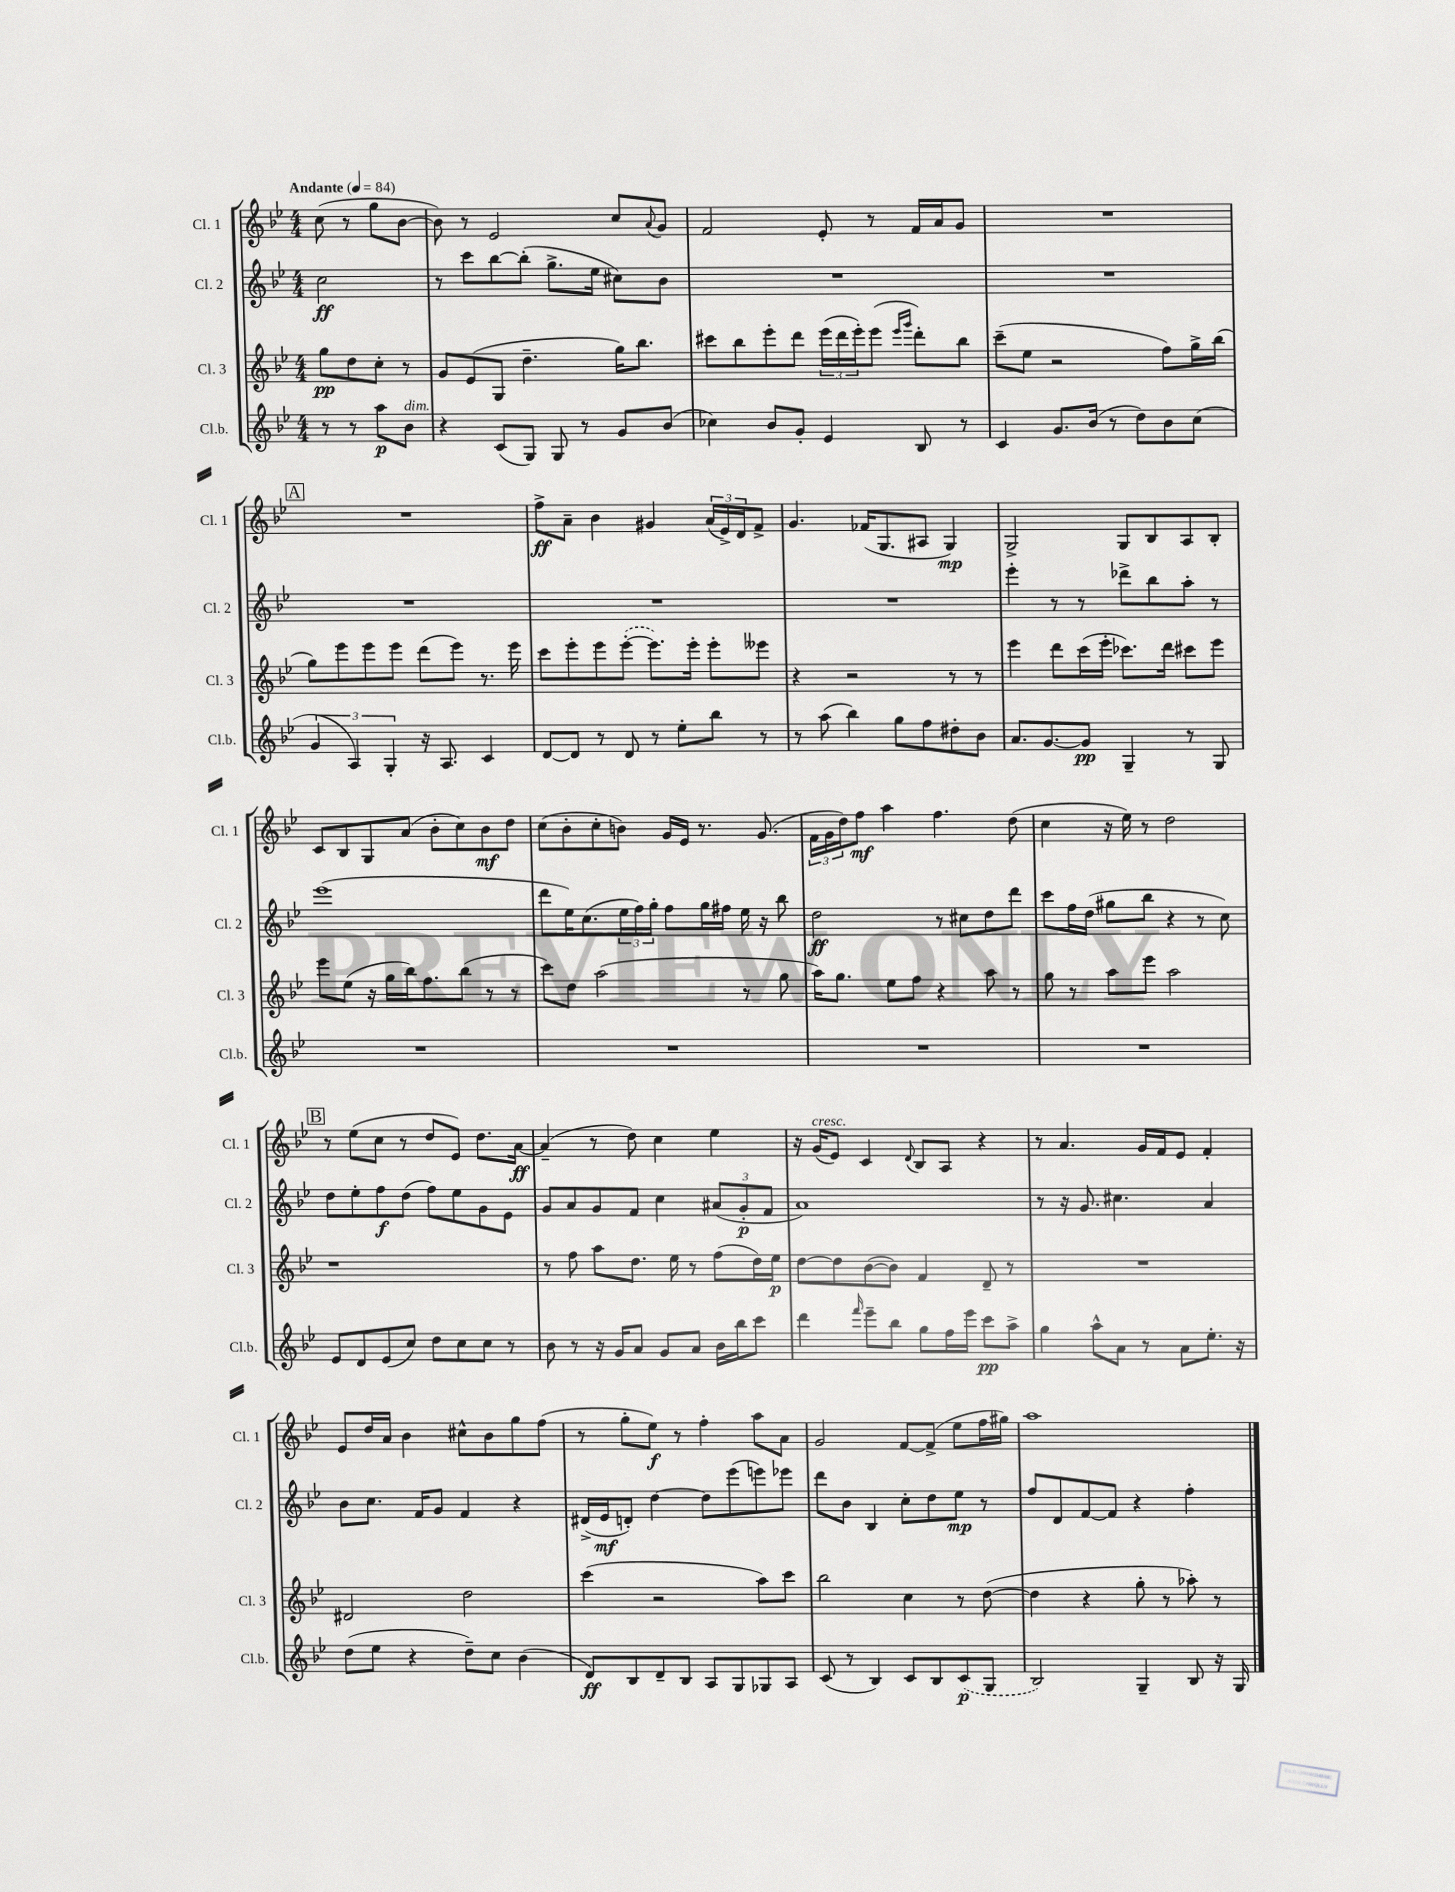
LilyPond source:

<<
\new StaffGroup <<
\new Staff = "s0" \with { instrumentName = "Cl. 1" shortInstrumentName = "Cl. 1" } {
    \clef treble \key bes \major \numericTimeSignature \time 4/4 \partial 2 \tempo "Andante" 4 = 84
    c''8( r8 g''8 bes'8~ |
    bes'8) r8 ees'2 c''8 \appoggiatura { a'8 } g'8 |
    f'2 ees'8-. r8 f'16 a'16 g'8 |
    R1 |
    \mark \markup { \box "A" } R1 |
    f''8->\ff a'8-- bes'4 gis'4 \tuplet 3/2 { a'16( ees'16->) d'16 } f'8-> |
    g'4. fes'16( g8. ais8 g4\mp) |
    g2-> g8 bes8 a8 bes8-. |
    c'8 bes8 g8 a'8( bes'8-. c''8) bes'8\mf d''8 |
    c''8( bes'8-. c''8-. b'8) g'16 ees'16 r8. g'8.( |
    \tuplet 3/2 { f'16 g'16 d''16) } f''8\mf a''4 f''4. d''8( |
    c''4 r16 ees''16) r8 d''2 |
    \mark \markup { \box "B" } r8 ees''8( c''8 r8 d''8 ees'8) d''8. a'16~\ff |
    a'4--( r8 d''8) c''4 ees''4 |
    r16 g'16^\markup { \italic "cresc." }( ees'8) c'4 \appoggiatura { d'8 } bes8 a8 r4 |
    r8 a'4. g'16 f'16 ees'8 f'4-. |
    ees'8 d''16 a'16 bes'4 cis''8-^ bes'8 g''8 f''8( |
    r8 g''8-. ees''8\f) r8 f''4-. a''8 a'8 |
    g'2 f'8~ f'8->( ees''8 f''16 gis''16) |
    a''1 \bar "|." |
}
\new Staff = "s1" \with { instrumentName = "Cl. 2" shortInstrumentName = "Cl. 2" } {
    \clef treble \key bes \major \numericTimeSignature \time 4/4 \partial 2
    c''2\ff |
    r8 c'''8 bes''8~ bes''8-.( g''8.-> ees''16 cis''8) bes'8 |
    R1 |
    R1 |
    \mark \markup { \box "A" } R1 |
    R1 |
    R1 |
    ees'''4-. r8 r8 des'''8-> bes''8 a''8-. r8 |
    ees'''1( |
    d'''8 ees''16) c''8.( \tuplet 3/2 { ees''16 f''16) g''16-. } f''8 g''16 fis''16 ees''16 r16 bes''8 |
    d''2\ff r8 cis''8 d''8 d'''8 |
    c'''8 f''16 d''16( gis''8 bes''8 r4 r8 c''8) |
    \mark \markup { \box "B" } d''8 ees''8-. f''8\f d''8( f''8) ees''8 g'8 ees'8 |
    g'8 a'8 g'8 f'8 c''4 \tuplet 3/2 { ais'8( g'8-.\p f'8 } |
    a'1) |
    r8 r16 g'8. cis''4. a'4 |
    bes'8 c''8. f'16 g'8 f'4 r4 |
    dis'16->( ees'16\mf d'8-.) d''4~ d''8 ees'''8( e'''8) ees'''8 |
    d'''8 bes'8 bes4 c''8-. d''8 ees''8\mp r8 |
    f''8 d'8 f'8~ f'8 r4 f''4-. \bar "|." |
}
\new Staff = "s2" \with { instrumentName = "Cl. 3" shortInstrumentName = "Cl. 3" } {
    \clef treble \key bes \major \numericTimeSignature \time 4/4 \partial 2
    g''8\pp d''8 c''8-. r8 |
    g'8 ees'8( g8 d''4.-- g''16) bes''8. |
    cis'''8 bes''8 ees'''8-. d'''8 \tuplet 3/2 { ees'''16( d'''16 ees'''16-.) } ees'''8( \grace { ees'''16 g'''16 } d'''8-.) bes''8 |
    c'''8--( ees''8 r2 f''8) g''16-> bes''16( |
    \mark \markup { \box "A" } g''8) ees'''8 ees'''8 ees'''8 d'''8( ees'''8) r8. ees'''16 |
    c'''8 ees'''8-. ees'''8 \once \slurDashed ees'''8~-.( ees'''8.) ees'''16-. ees'''8-. eeses'''8 |
    r4 r2 r8 r8 |
    ees'''4 d'''8 c'''16( ees'''16-. ces'''8.) d'''16 cis'''8 ees'''8 |
    ees'''8 ees''8( r16 g''16 bes''16) f''8. bes''8( r8 r8 |
    c'''8) d''8 a''2( r8 g''8 |
    a''16) g''8. ees''8 f''8 r4 a''8 r8 |
    g''8 r8 a''8 ees'''8 a''2 |
    \mark \markup { \box "B" } r1 |
    r8 f''8 a''8 d''8. ees''16 r8 f''8( d''16) ees''16\p |
    d''8~ d''8 bes'8~( bes'8) f'4 d'8-- r8 |
    R1 |
    dis'2 d''2 |
    c'''4( r2 a''8) c'''8 |
    bes''2 c''4 r8 d''8~( |
    d''4 r4 g''8-. r8 aes''8-.) r8 \bar "|." |
}
\new Staff = "s3" \with { instrumentName = "Cl.b." shortInstrumentName = "Cl.b." } {
    \clef treble \key bes \major \numericTimeSignature \time 4/4 \partial 2
    r8 r8 a''8\p bes'8^\markup { \italic "dim." } |
    r4 c'8( g8) g8 r8 g'8 bes'8( |
    ces''4) bes'8 g'8-. ees'4 bes8 r8 |
    c'4 g'8. bes'16( r8 d''8) bes'8 c''8( |
    \mark \markup { \box "A" } \tuplet 3/2 { g'4 a4) g4-. } r16 a8. c'4 |
    d'8~ d'8 r8 d'8 r8 ees''8-. bes''8 r8 |
    r8 a''8( bes''4) g''8 f''8 dis''8-. bes'8 |
    a'8. g'8.~ g'8\pp g4-- r8 g8 |
    R1 |
    R1 |
    R1 |
    R1 |
    \mark \markup { \box "B" } ees'8 d'8 ees'8( c''8) d''8 c''8 c''8 r8 |
    bes'8 r8 r16 g'16 a'8 g'8 a'8 bes'16 bes''16 c'''8 |
    d'''4 \grace { f'''16 } ees'''8-- bes''8 g''8 f''16 ees'''16 c'''8\pp a''8-> |
    g''4 a''8-^ a'8 r8 a'8 ees''8.-. r16 |
    d''8( ees''8 r4 d''8--) c''8 bes'4( |
    d'8\ff) bes8 d'8-- bes8 a8 g8 ges8 a8 |
    c'8( r8 bes4) c'8 bes8 \once \slurDashed c'8\p( g8 |
    bes2) g4-- bes8 r16 g16 \bar "|." |
}
>>
>>
\layout { \context { \Score \remove "Bar_number_engraver" } }
